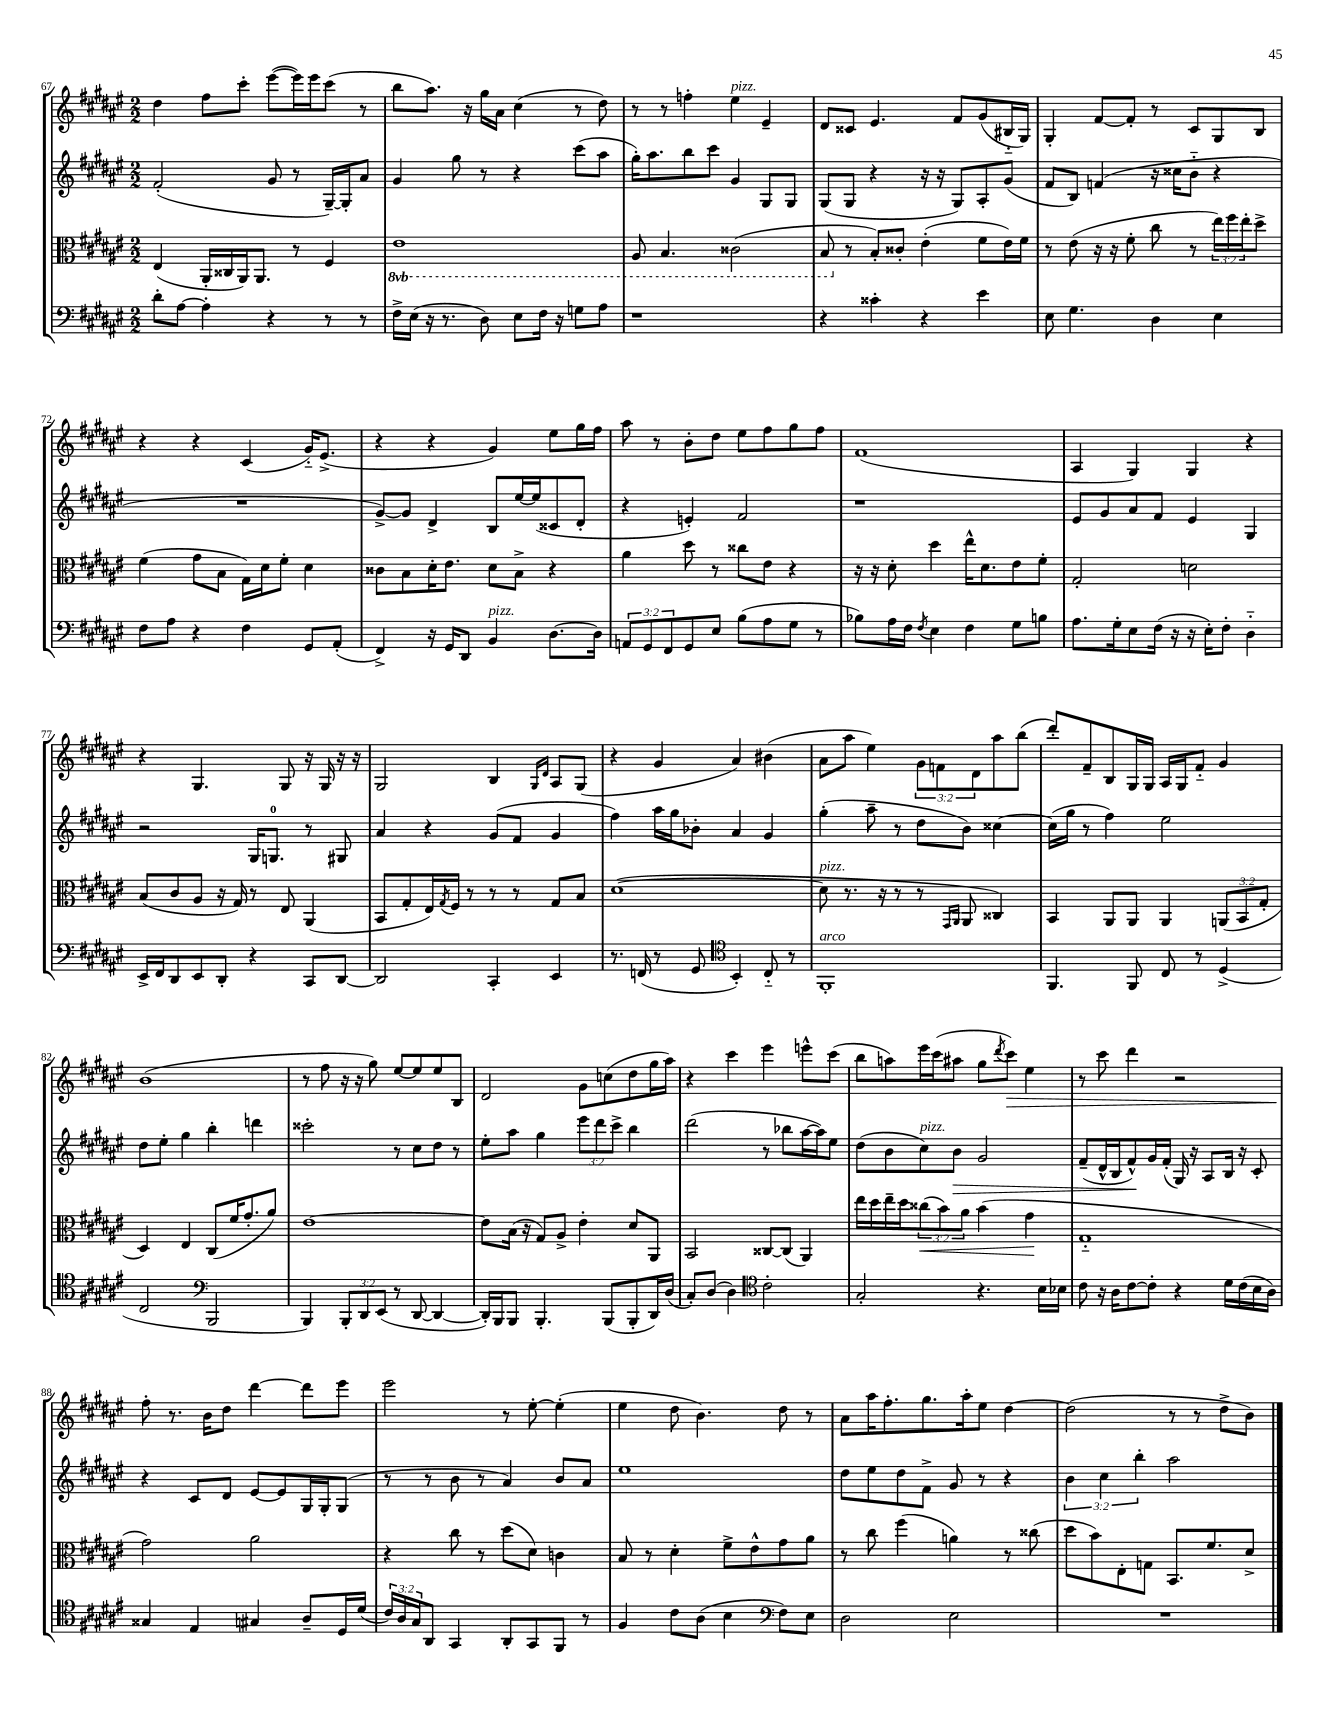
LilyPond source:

<<
\new StaffGroup <<
\new Staff = "s0" {
    \clef treble \key fis \major \numericTimeSignature \time 2/2 \override Staff.TupletNumber.text = #tuplet-number::calc-fraction-text
    dis''4 fis''8 cis'''8-. eis'''8~( eis'''16) eis'''16 cis'''8( r8 |
    b''8 ais''8.) r16 gis''16 ais'16 cis''4( r8 dis''8) |
    r8 r8 f''4-. eis''4^\markup { \italic "pizz." } eis'4-- |
    dis'8 cisis'8 eis'4. fis'8 gis'8( bis16-_ gis16) |
    gis4-. fis'8~ fis'8-. r8 cis'8 gis8 b8 |
    r4 r4 cis'4( gis'16-_) eis'8.->( |
    r4 r4 gis'4) eis''8 gis''16 fis''16 |
    ais''8 r8 b'8-. dis''8 eis''8 fis''8 gis''8 fis''8 |
    fis'1( |
    ais4 gis4) gis4 r4 |
    r4 gis4. gis8 r16 gis16 r16 r16 |
    gis2 b4 \grace { gis16 dis'16 } ais8 gis8( |
    r4 gis'4 ais'4) bis'4( |
    ais'8 ais''8 eis''4) \tuplet 3/2 { gis'8 f'8 dis'8 } ais''8 b''8( |
    dis'''8-.) fis'8-- b8 gis16 gis16 ais16 gis16 fis'8-_ gis'4 |
    b'1( |
    r8 fis''8 r16 r16 gis''8) eis''8~ eis''8 eis''8 b8 |
    dis'2 gis'8 c''8( dis''8 gis''16 ais''16) |
    r4 cis'''4 eis'''4 e'''8-^ cis'''8( |
    b''8 a''8) eis'''16 cis'''16( ais''8 gis''8 \acciaccatura { dis'''8 } cis'''8\>) eis''4 |
    r8 cis'''8 dis'''4 r2 |
    fis''8-.\! r8. b'16 dis''8 dis'''4~ dis'''8 eis'''8 |
    eis'''2 r8 eis''8~-. eis''4-.( |
    eis''4 dis''8 b'4.) dis''8 r8 |
    ais'8 ais''16 fis''8.-. gis''8. ais''16-. eis''8 dis''4~ |
    dis''2( r8 r8 dis''8-> b'8) \bar "|." |
}
\new Staff = "s1" {
    \clef treble \key fis \major \numericTimeSignature \time 2/2 \override Staff.TupletNumber.text = #tuplet-number::calc-fraction-text
    fis'2-.( gis'8 r8 gis16~--) gis16-. ais'8 |
    gis'4 gis''8 r8 r4 cis'''8( ais''8 |
    gis''16-.) ais''8. b''8 cis'''8 gis'4 gis8 gis8 |
    gis8( gis8 r4 r16 r16 gis8) ais8-. gis'8( |
    fis'8 b8) f'4( r16 cisis''16 b'8-_ r4 |
    R1 |
    gis'8~->) gis'8 dis'4-> b8 eis''16~ eis''16( cisis'8 dis'8-. |
    r4 e'4-.) fis'2 |
    r1 |
    eis'8 gis'8 ais'8 fis'8 eis'4 gis4 |
    r2 gis16 g8.-0 r8 gis8 |
    ais'4 r4 gis'8( fis'8 gis'4 |
    fis''4) ais''16 gis''16 bes'8-. ais'4 gis'4 |
    gis''4-.( ais''8-- r8 dis''8 b'8) cisis''4~ |
    cisis''16( gis''16 r8 fis''4) eis''2 |
    dis''8 eis''8-. gis''4 b''4-. d'''4 |
    cisis'''2-. r8 cis''8 dis''8 r8 |
    eis''8-. ais''8 gis''4 \tuplet 3/2 { eis'''8 dis'''8 cis'''8-> } b''4 |
    dis'''2( r8 bes''8 ais''16~ ais''16) eis''8 |
    dis''8( b'8 cis''8^\markup { \italic "pizz." }) b'8\> gis'2 |
    fis'8--( dis'16-^ b16 fis'8-^\!) gis'16 fis'16-.( gis16) r16 ais8 b16 r16 cis'8-. |
    r4 cis'8 dis'8 eis'8~ eis'8 gis16 gis16-. gis8( |
    r8 r8 b'8 r8 ais'4) b'8 ais'8 |
    eis''1 |
    dis''8 eis''8 dis''8 fis'8-> gis'8 r8 r4 |
    \tuplet 3/2 { b'4 cis''4 b''4-. } ais''2 \bar "|." |
}
\new Staff = "s2" {
    \clef alto \key fis \major \numericTimeSignature \time 2/2 \override Staff.TupletNumber.text = #tuplet-number::calc-fraction-text \set Staff.ottavationMarkups = #ottavation-simple-ordinals
    eis4( ais,16-. cisis16 ais,16) ais,8. r8 fis4 |
    \ottava #-1 eis1 |
    ais,8 b,4. cisis2( |
    b,8 \ottava #0 r8 b8-.) cisis'8-. eis'4-.( fis'8 eis'16) fis'16 |
    r8 eis'8( r16 r16 fis'8-. cis''8 r8 \tuplet 3/2 { eis''16) fis''16 eis''16-. } dis''8-> |
    fis'4( gis'8 b8 gis16) dis'16 fis'8-. dis'4 |
    cisis'8 b8 dis'16-. eis'8. dis'8 b8-> r4 |
    ais'4 dis''8 r8 cisis''8 eis'8 r4 |
    r16 r16 dis'8-. dis''4 eis''16-^ dis'8. eis'8 fis'8-. |
    gis2-. d'2 |
    b8( cis'8 ais8 r16 gis16) r8 eis8 ais,4( |
    b,8 gis8-. eis16) \acciaccatura { gis8 } fis16 r8 r8 r8 gis8 b8 |
    dis'1~( |
    dis'8^\markup { \italic "pizz." } r8. r16 r8 r8 \grace { gis,16 ais,16 } ais,8 cisis4) |
    b,4 ais,8 ais,8 ais,4 \tuplet 3/2 { a,8( b,8 gis8-. } |
    dis4) eis4 cis8( fis'16 gis'8.-. ais'8) |
    eis'1~ |
    eis'8 b16( r16 gis8) ais8-> eis'4-. dis'8 ais,8 |
    b,2 cisis8~ cisis8( ais,4) |
    eis''16 dis''16 eis''16-- dis''16 \tuplet 3/2 { cisis''8\<( b'8) ais'8 } b'4( gis'4\! |
    gis1-_ |
    gis'2) ais'2 |
    r4 cis''8 r8 dis''8( dis'8) c'4 |
    b8 r8 dis'4-. fis'8-> eis'8-^ gis'8 ais'8 |
    r8 cis''8 fis''4( a'4) r8 cisis''8( |
    dis''8 b'8) eis8-. g8 b,8. fis'8. dis'8-> \bar "|." |
}
\new Staff = "s3" {
    \clef bass \key fis \major \numericTimeSignature \time 2/2 \override Staff.TupletNumber.text = #tuplet-number::calc-fraction-text
    dis'8-. ais8~ ais4-. r4 r8 r8 |
    fis16-> eis16( r16 r8. dis8) eis8 fis16 r16 g8 ais8 |
    r1 |
    r4 cisis'4-. r4 eis'4 |
    eis8 gis4. dis4 eis4 |
    fis8 ais8 r4 fis4 gis,8 ais,8-.( |
    fis,4->) r16 gis,16 dis,8 b,4^\markup { \italic "pizz." } dis8.~ dis16 |
    \tuplet 3/2 { a,8 gis,8 fis,8 } gis,8 eis8 b8( ais8 gis8 r8 |
    bes8) ais16 fis16 \acciaccatura { fis8 } eis4 fis4 gis8 b8 |
    ais8. gis16-. eis8 fis16( r16 r16 eis16-.) fis8-. dis4-_ |
    eis,16-> fis,16 dis,8 eis,8 dis,8-. r4 cis,8 dis,8~ |
    dis,2 cis,4-. eis,4 |
    r8. f,16( r8 gis,8 \clef tenor b,4-.) cis8-_ r8 |
    fis,1-.^\markup { \italic "arco" } |
    fis,4. fis,8 cis8 r8 dis4->( |
    cis2 \clef bass b,,2 |
    b,,4) \tuplet 3/2 { b,,8-. dis,8 eis,8( } r8 dis,8~ dis,4~ |
    dis,16-.) b,,16 b,,8 b,,4.-. b,,8( b,,8-. dis,16) dis16( |
    cis8-.) dis8( dis4) \clef tenor cis'2-. |
    gis2-. r4. b16 bes16 |
    cis'8 r16 ais16 cis'8~ cis'8-. r4 dis'16 cis'16( b16 ais16) |
    gisis4 eis4 gis4 ais8-- dis16 dis'16( |
    \tuplet 3/2 { cis'16) ais16 gis16 } ais,8 gis,4 ais,8-. gis,8 fis,8 r8 |
    fis4 cis'8 ais8( b4 \clef bass fis8) eis8 |
    dis2 eis2 |
    R1 \bar "|." |
}
>>
>>
\layout { \context { \Score currentBarNumber = #67 } }
